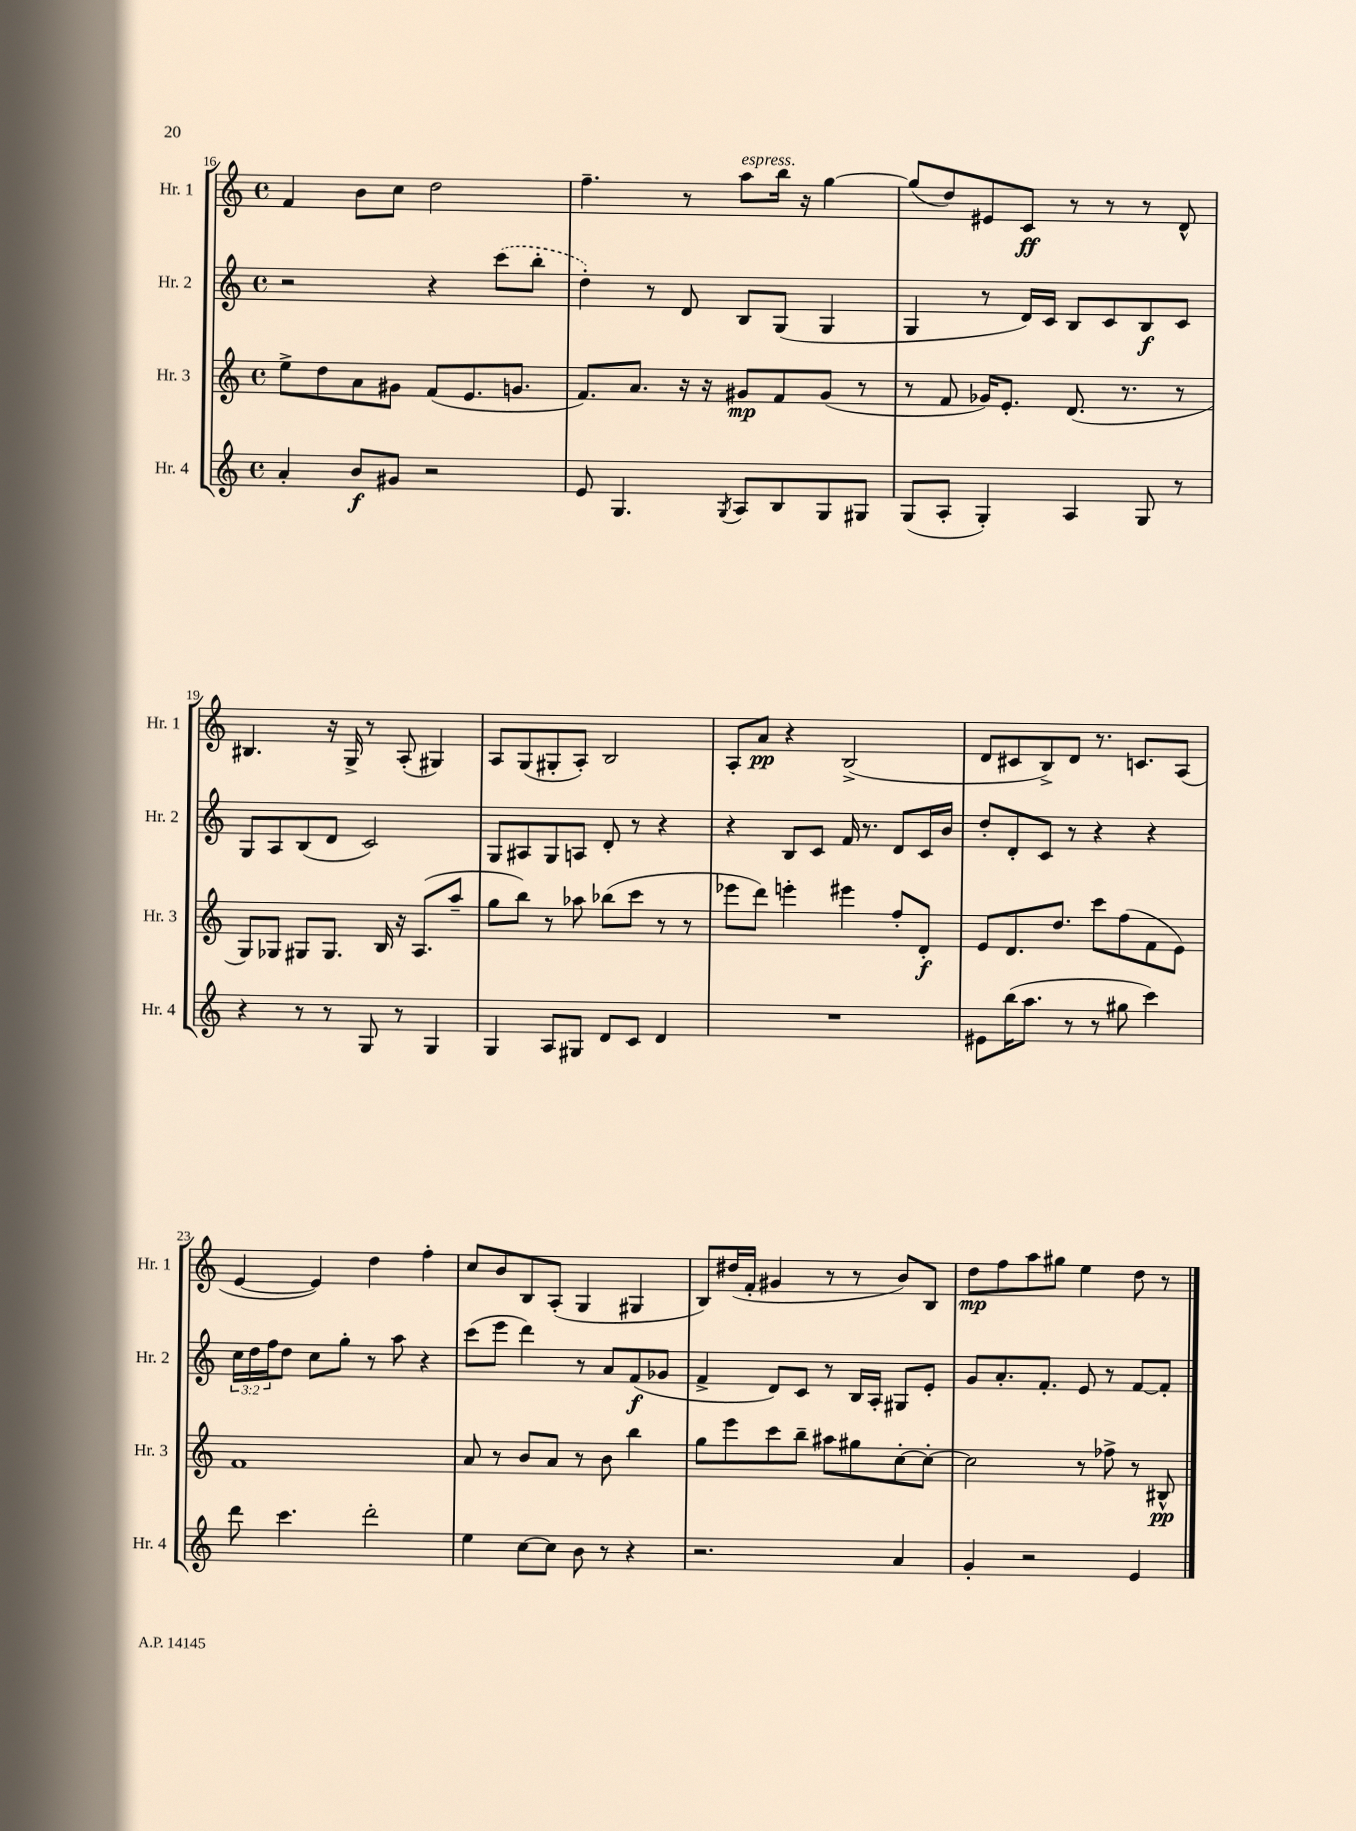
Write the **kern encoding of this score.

**kern	**dynam	**kern	**dynam	**kern	**dynam	**kern	**dynam
*part4	*part4	*part3	*part3	*part2	*part2	*part1	*part1
*staff4	*staff4	*staff3	*staff3	*staff2	*staff2	*staff1	*staff1
*I"Hr. 4	*	*I"Hr. 3	*	*I"Hr. 2	*	*I"Hr. 1	*
*I'Hr. 4	*	*I'Hr. 3	*	*I'Hr. 2	*	*I'Hr. 1	*
*clefG2	*	*clefG2	*	*clefG2	*	*clefG2	*
*k[]	*	*k[]	*	*k[]	*	*k[]	*
*M4/4	*	*M4/4	*	*M4/4	*	*M4/4	*
*met(c)	*	*met(c)	*	*met(c)	*	*met(c)	*
=16	=16	=16	=16	=16	=16	=16	=16
4a'/	.	8ee^\L	.	2r	.	4f/	.
.	.	8dd\	.	.	.	.	.
8b/L	f	8a\	.	.	.	8b\L	.
8g#X/J	.	8g#X\J	.	.	.	8cc\J	.
2r	.	(8f/L	.	4r	.	2dd\	.
.	.	8.e/	.	.	.	.	.
.	.	.	.	(8ccc\L	.	.	.
.	.	8.gn/J	.	.	.	.	.
.	.	.	.	8bb'\J	.	.	.
=17	=17	=17	=17	=17	=17	=17	=17
8e/	.	8.f/L)	.	4dd'\)	.	4.ff~\	.
4.G/	.	.	.	.	.	.	.
.	.	8.a/J	.	.	.	.	.
.	.	.	.	8r	.	.	.
.	.	16r	.	8d/	.	8r	.
.	.	16r	.	.	.	.	.
8qG/	.	.	.	.	.	.	.
!	!	!	!	!	!	!LO:TX:a:i:t=espress.	!
8A/L	.	8g#X/L	mp	8B/L	.	8aa\L	.
8B/	.	8f/	.	(8G/J	.	16bb\Jk	.
.	.	.	.	.	.	16r	.
8G/	.	(8g#/J	.	4G/	.	[4gg\	.
8G#X/J	.	8r	.	.	.	.	.
=18	=18	=18	=18	=18	=18	=18	=18
(8G/L	.	8r	.	4G/	.	(8gg/L]	.
8A'/J	.	8f/	.	.	.	8dd/)	.
4G'/)	.	16g-X/KL)	.	8r	.	8e#X/	.
.	.	8.e'/J	.	.	.	.	.
.	.	.	.	16d/LL)	.	8c/J	ff
.	.	.	.	16c/JJ	.	.	.
4A/	.	(8.d/	.	8B/L	.	8r	.
.	.	.	.	8c/	.	8r	.
.	.	8.r	.	.	.	.	.
8G/	.	.	.	8B/	f	8r	.
8r	.	8r	.	8c/J	.	8d^^/	.
!!LO:LB:g=z
=19	=19	=19	=19	=19	=19	=19	=19
4r	.	8G/L)	.	8G/L	.	4.B#X/	.
.	.	8G-X/J	.	8A/	.	.	.
8r	.	8G#X/L	.	(8B/	.	.	.
8r	.	8.G#/J	.	8d/J	.	16r	.
.	.	.	.	.	.	16G^/	.
8G/	.	.	.	2c/)	.	8r	.
.	.	16B/	.	.	.	.	.
8r	.	16r	.	.	.	(8A'/	.
.	.	(8.A/L	.	.	.	.	.
4G/	.	.	.	.	.	4G#X/)	.
.	.	8aa~/J	.	.	.	.	.
=20	=20	=20	=20	=20	=20	=20	=20
4G/	.	8gg\L	.	8G/L	.	8A/L	.
.	.	8bb\J)	.	8A#X/	.	(8G/	.
8A/L	.	8r	.	8G/	.	8G#X'/	.
8G#X/J	.	8aa-X\	.	8An/J	.	8A'/J)	.
8d/L	.	(8bb-X\L	.	8d'/	.	2B/	.
8c/J	.	8ccc\J	.	8r	.	.	.
4d/	.	8r	.	4r	.	.	.
.	.	8r	.	.	.	.	.
=21	=21	=21	=21	=21	=21	=21	=21
1r	.	8eee-X\L	.	4r	.	8A'/L	.
.	.	8ddd\J)	.	.	.	8a/J	pp
.	.	4eeen'\	.	8B/L	.	4r	.
.	.	.	.	8c/J	.	.	.
.	.	4eee#X\	.	16f/	.	(2B^/	.
.	.	.	.	8.r	.	.	.
.	.	8ff'/L	.	8d/L	.	.	.
.	.	8d'/J	f	16c/L	.	.	.
.	.	.	.	16b/JJ	.	.	.
=22	=22	=22	=22	=22	=22	=22	=22
8e#X\L	.	8e/L	.	8dd'/L	.	8d/L	.
(16bb\K	.	8.d/	.	8d'/	.	8c#X/	.
8.aa\J	.	.	.	.	.	.	.
.	.	.	.	8c/J	.	8B^/)	.
.	.	8.dd/J	.	.	.	.	.
8r	.	.	.	8r	.	8d/J	.
8r	.	8ccc\L	.	4r	.	8.r	.
8gg#X\	.	(8ff\	.	.	.	.	.
.	.	.	.	.	.	8.cn/L	.
4ccc\)	.	8f\	.	4r	.	.	.
.	.	8e\J)	.	.	.	(8A/J	.
!!LO:LB:g=z
=23	=23	=23	=23	=23	=23	=23	=23
8ddd\	.	1f	.	24cc\LL	.	[4e/	.
.	.	.	.	24dd\	.	.	.
.	.	.	.	24ff\J	.	.	.
4.ccc\	.	.	.	8dd\J	.	.	.
.	.	.	.	8cc\L	.	4e/])	.
.	.	.	.	8gg'\J	.	.	.
2ddd'\	.	.	.	8r	.	4dd\	.
.	.	.	.	8aa\	.	.	.
.	.	.	.	4r	.	4ff'\	.
=24	=24	=24	=24	=24	=24	=24	=24
4ee\	.	8a/	.	(8ccc\L	.	8cc/L	.
.	.	8r	.	8eee\J	.	8b/	.
[8cc\L	.	8b/L	.	4ddd\)	.	8B/	.
8cc\J]	.	8a/J	.	.	.	(8A'/J	.
8b\	.	8r	.	8r	.	4G/	.
8r	.	8b\	.	8a/L	.	.	.
4r	.	4bb\	.	(8f/	f	4G#X/	.
.	.	.	.	8g-X/J	.	.	.
=25	=25	=25	=25	=25	=25	=25	=25
2.r	.	8gg\L	.	4f^/	.	8B/L)	.
.	.	8eee\	.	.	.	(16dd#X/L	.
.	.	.	.	.	.	16f'/JJ	.
.	.	8ccc\	.	8d/L)	.	4g#X/	.
.	.	8bb~\J	.	8c/J	.	.	.
.	.	8aa#X\L	.	8r	.	8r	.
.	.	8gg#X\	.	16B/LL	.	8r	.
.	.	.	.	16A'/JJ	.	.	.
4a/	.	[8cc'\	.	8G#X/L	.	8b/L)	.
.	.	8cc'\J_	.	8e'/J	.	8B/J	.
=26	=26	=26	=26	=26	=26	=26	=26
4g'/	.	2cc\]	.	8g/L	.	8dd\L	mp
.	.	.	.	8.a'/	.	8ff\	.
2r	.	.	.	.	.	8aa\	.
.	.	.	.	8.f'/J	.	.	.
.	.	.	.	.	.	8gg#X\J	.
.	.	8r	.	8e/	.	4ee\	.
.	.	8ff-X^\	.	8r	.	.	.
4e/	.	8r	.	[8f/L	.	8dd\	.
.	.	8B#X^^/	pp	8f'/J]	.	8r	.
==	==	==	==	==	==	==	==
*-	*-	*-	*-	*-	*-	*-	*-
